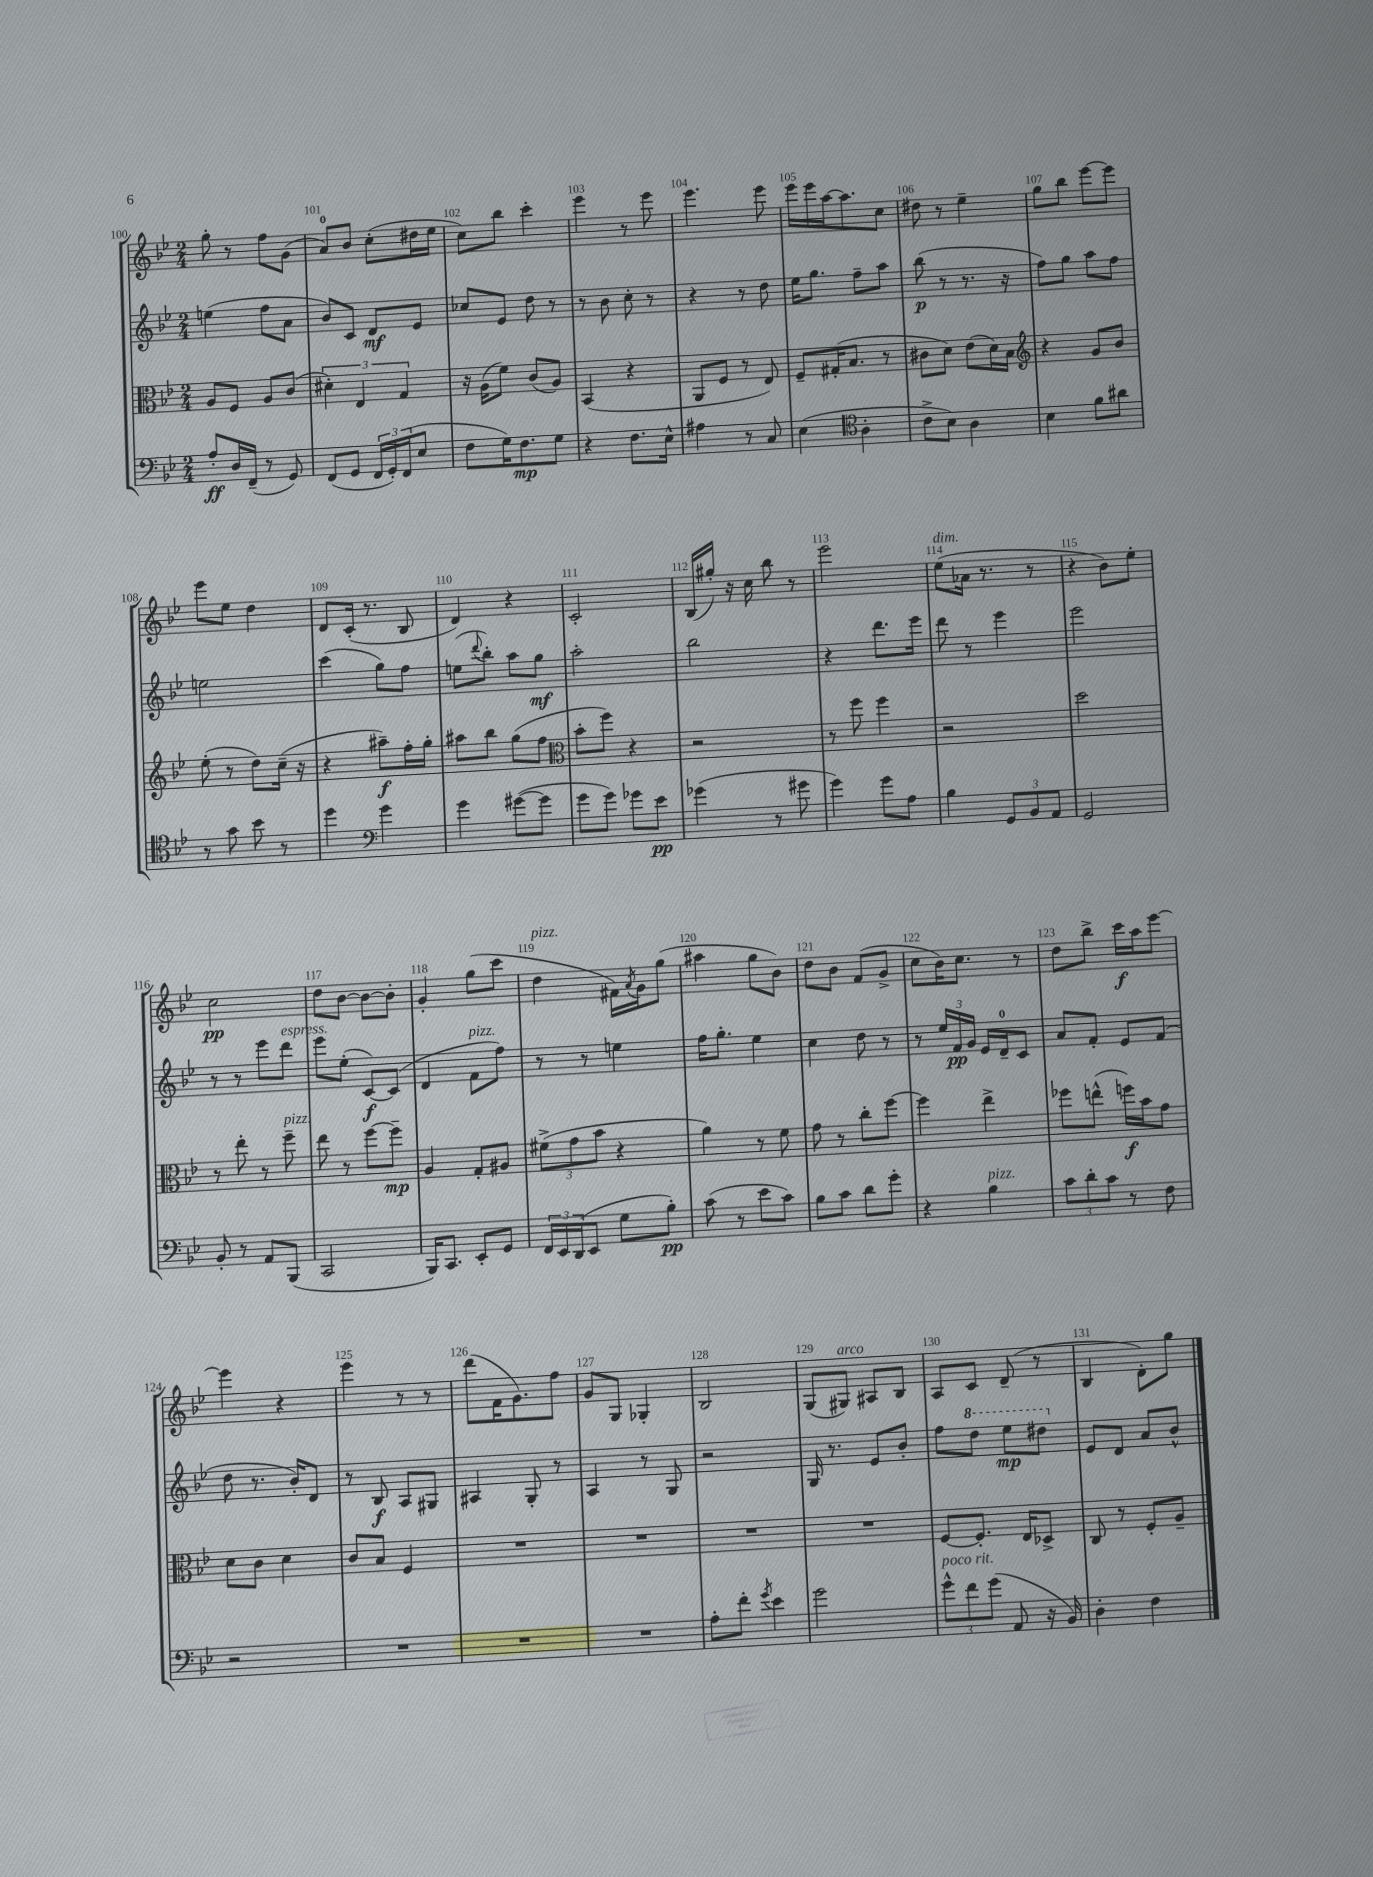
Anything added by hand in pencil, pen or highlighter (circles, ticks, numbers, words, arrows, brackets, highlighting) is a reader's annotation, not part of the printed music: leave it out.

**kern	**kern	**kern	**kern
*staff4	*staff3	*staff2	*staff1
*clefF4	*clefC3	*clefG2	*clefG2
*k[b-e-]	*k[b-e-]	*k[b-e-]	*k[b-e-]
*M2/4	*M2/4	*M2/4	*M2/4
8A'	8A	(4ee	8gg'
16D	8F	.	8r
(16FF~	.	.	.
8r	8A	8ff	8ff
8GG)	(8c	8a	(8g
=	=	=	=
(8FF	6d#')	8b-)	8a)
8GG	.	8c	8b-
.	6E-	.	.
24FF	.	8d	(8cc'
24GG')	.	.	.
(24FF	6G	.	.
8E-	.	8e-	16dd#
.	.	.	16ee-
=	=	=	=
8F	16r	8cc-	8cc)
.	(16A	.	.
16G)	8f)	8e-	8bb-
8.F	.	.	.
.	(8c	8dd	4ccc'
8G	8A)	8r	.
=	=	=	=
4r	(4BB-	8r	4eee-
.	.	8b-	.
8.F	4r	8cc'	8r
.	.	8r	8eee-
16E-^^	.	.	.
=	=	=	=
4A#	8AA	4r	4.eee-
.	8F	.	.
8r	8r	8r	.
8C	8E-)	8dd	8eee-
=	=	=	=
(4E-	8F~	16ee-	16eee-
.	.	8.gg	16eee-
.	(16G#'	.	[16aa
.	8.B-	.	8.aa]
*clefC4	*	*	*
4A'	.	8ff~	.
.	8r	8aa	8cc
=	=	=	=
8c^	8c#	(8bb-	8dd#
8B-)	8d)	8r	8r
4A	(8e-	8.r	4ee-~
.	16d)	.	.
.	16B-	16r	.
=	=	=	=
*	*clefG2	*	*
4B-	4r	8ff)	8gg
.	.	8gg	8bb-
8f	8g	8aa	[8eee-
8a#	8b-	8ff	8eee-]
=	=	=	=
8r	(8ee-'	2ee	8eee-
8g	8r	.	8ee-
8b-	8dd)	.	4dd
8r	(16cc~	.	.
.	16r	.	.
=	=	=	=
4dd	4r	(4ccc	8d
.	.	.	(16c'
.	.	.	8.r
*clefF4	*	*	*
4g	8aa#~)	8gg)	.
.	16ff'	8ff	8B-
.	16gg'	.	.
=	=	=	=
4g	8aa#	(8ee	4d)
.	.	8qqddd	.
.	8bb-	8bb-')	.
([8g#	(8gg	8aa	4r
8g#]	8ff	8gg	.
=	=	=	=
*	*clefC3	*	*
8g	8b-'	2aa'	2c'
8g)	8ff)	.	.
8g-	4r	.	.
8e-	.	.	.
=	=	=	=
(4g-	2r	2bb-	(16B-
.	.	.	16gg#')
.	.	.	16r
.	.	.	16cc
8r	.	.	8bb-
8g#	.	.	8r
=	=	=	=
4g)	8r	4r	2eee-
.	8ff	.	.
8g	4ff	8.ddd	.
8A	.	.	.
.	.	16eee-	.
=	=	=	=
4B-	2r	8ddd	(8ee-
.	.	8r	16a-
.	.	.	8.r
12GG	.	4eee-	.
12BB-	.	.	.
.	.	.	8r
12AA	.	.	.
=	=	=	=
2GG	2dd	2eee-	4r
.	.	.	8b-)
.	.	.	8ee-'
=	=	=	=
8BB-'	8r	8r	2cc
8r	8ee-'	8r	.
8AA	8r	8eee-	.
(8BBB-	8ff~	8ddd	.
=	=	=	=
2CC	8ee-	8eee-	8dd
.	8r	(8ee-'	[8b-
.	[8ff	[8c)	8b-_
.	8ff~]	(8c]	8b-']
=	=	=	=
16BBB-)	4A	4d	4g'
8.CC	.	.	.
8EE-'	8G'	8f	(8gg
8GG	8A#	8ff)	8ccc
=	=	=	=
24FF	(12f#^	8r	4dd
24EE-	.	.	.
(24DD	12g	.	.
8EE-	.	8r	.
.	12b-	.	.
8G	4r	4ee	16f#)
.	.	.	8qa
.	.	.	16g
8B-')	.	.	(8gg
=	=	=	=
(8c	4a)	16ff	4aa#
.	.	8.gg'	.
8r	.	.	.
8e-	8r	4ee-	8gg
8c)	8f	.	8b-)
=	=	=	=
8B-	8g	4cc	8dd
8c	8r	.	8b-
8d	8cc'	8dd	(8f
8g'	[8ff	8r	8g^
=	=	=	=
4r	4ff]	8r	8cc
.	.	24ee-	16b-)
.	.	24f	.
.	.	.	8.cc
.	.	24g	.
4B-	4ee-^	16e-	.
.	.	16d~	.
.	.	8c	8r
=	=	=	=
12c	8ff-	8a	8dd
12d'	.	.	.
.	(8ee^^	8f'	8bb-^
12c	.	.	.
8r	16ff)	8e-	16ccc
.	16b-	.	16aa
8F	8g	(8f	[8eee-
=	=	=	=
2r	8d	8dd	4eee-]
.	8c	8.r	.
.	4d	.	4r
.	.	16b-')	.
.	.	8d	.
=	=	=	=
2r	8c	8r	4eee-
.	8B-	8B-	.
.	4F	8A	8r
.	.	8G#	8r
=	=	=	=
2r	2r	4A#	(8ddd
.	.	.	16f
.	.	.	8.g)
.	.	8G'	.
.	.	8r	8ff
=	=	=	=
2r	2r	4A	8g
.	.	.	8G
.	.	8r	4G-'
.	.	8G	.
=	=	=	=
8A'	2r	2r	2B-
8f'	.	.	.
8qg	.	.	.
4e-	.	.	.
=	=	=	=
2g	2r	16G	(8G
.	.	8.r	.
.	.	.	8G#)
.	.	8e-	8A#
.	.	8b-'	8B-
=	=	=	=
12g^^	[8F	8ff	8A
12f	.	.	.
.	8.F']	8ddd	8c
(12g	.	.	.
8AA	.	8eee-	(8d~
.	16E-	.	.
16r	8D-^	8ddd#	8r
16BB-)	.	.	.
=	=	=	=
4D'	8C	8e-	4B-
.	8r	8d	.
4F	8F'	8a	8d')
.	8A~	8b-^^	8gg
==	==	==	==
*-	*-	*-	*-
